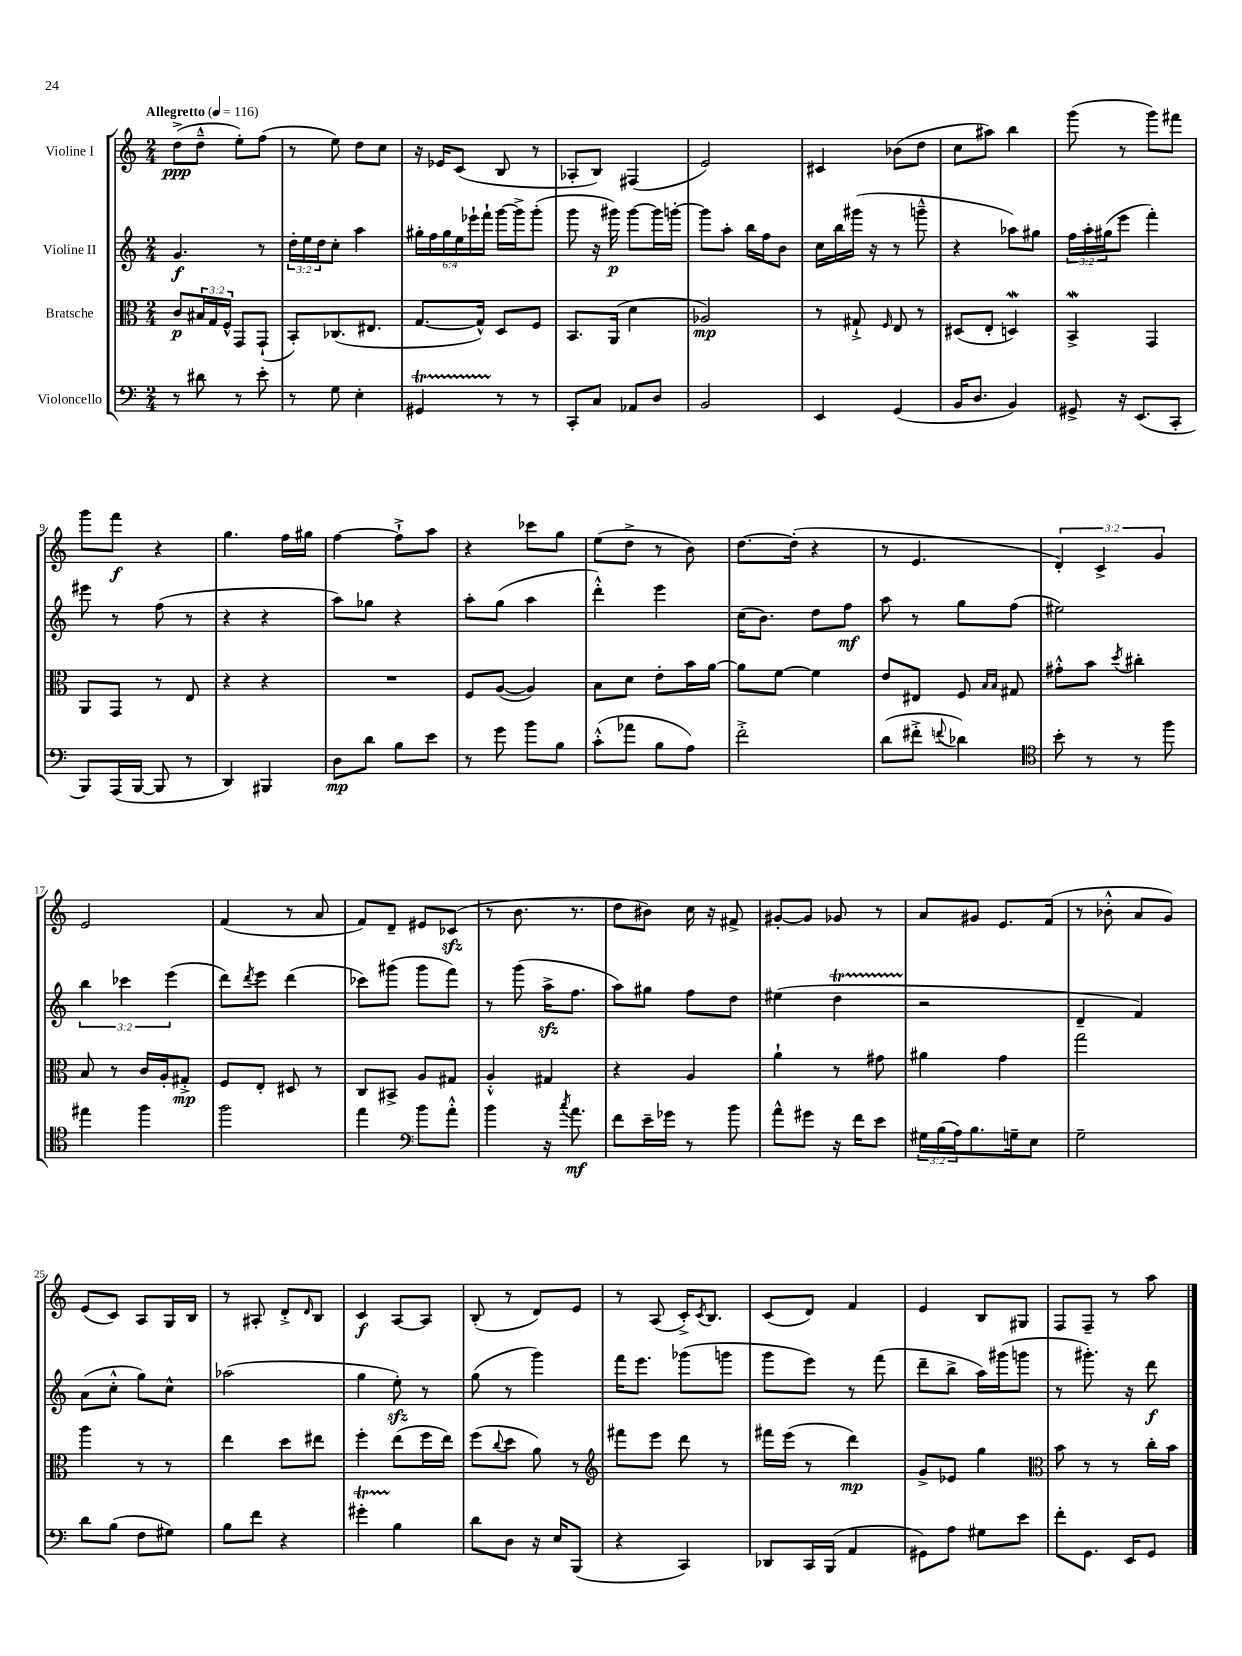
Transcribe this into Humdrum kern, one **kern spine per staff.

**kern	**kern	**kern	**kern
*staff4	*staff3	*staff2	*staff1
*clefF4	*clefC3	*clefG2	*clefG2
*k[]	*k[]	*k[]	*k[]
*M2/4	*M2/4	*M2/4	*M2/4
*MM116	*MM116	*MM116	*MM116
8r	8c	4.g	(8dd^
8d#	24B#	.	8dd~^^
.	24G	.	.
.	24F^^	.	.
8r	8GG	.	8ee')
8e'	(8GG`	8r	(8ff
=	=	=	=
8r	8BB')	24dd'	8r
.	.	24ee	.
.	.	24dd	.
8G	(8.C-	8cc'	8ee)
4E'	.	4aa	8dd
.	8.E#	.	.
.	.	.	8cc
=	=	=	=
4GG#	[8.G	24gg#'	16r
.	.	24ff	.
.	.	.	16e-
.	.	24gg#	.
.	.	24ee	(8c
.	.	24eee-`	.
.	16G^^])	.	.
.	.	24fff`	.
8r	8D	[16ggg	8B
.	.	16ggg^]	.
8r	8F	(8ggg'	8r
=	=	=	=
8CC'	8.BB	8ggg	8A-'
8C	.	16r	8B)
.	(16AA	16ggg#)	.
8AA-	4d	[8ggg#	(4F#
8D	.	16ggg#]	.
.	.	[16ggg'	.
=	=	=	=
2BB	2A-)	8ggg]	2e)
.	.	8aa'	.
.	.	16bb	.
.	.	16ff	.
.	.	8b	.
=	=	=	=
4EE	8r	16cc	4c#
.	.	16bb	.
.	8G#`^	(16ggg#	.
.	.	16r	.
.	16qqF	.	.
(4GG	8E	8r	(8b-
.	8r	8ggg~^^	8dd
=	=	=	=
16BB	(8D#	4r	8cc
8.D	.	.	.
.	8E'	.	8aa#)
4BB)	4D)	8aa-)	4bb
.	.	8gg#	.
=	=	=	=
8GG#^	4BB^	24ff	(8ggg
.	.	24aa'	.
.	.	(24gg#	.
16r	.	8eee	8r
(8.EE	.	.	.
.	4GG	4fff')	8ggg)
8CC'	.	.	8fff#
=	=	=	=
8BBB)	8AA	8eee#	8ggg
(16AAA	8GG	8r	8fff
[16BBB	.	.	.
8BBB]	8r	(8ff	4r
8r	8E	8r	.
=	=	=	=
4DD)	4r	4r	4.gg
4BBB#	4r	4r	.
.	.	.	16ff
.	.	.	16gg#
=	=	=	=
8D	2r	8aa)	[4ff
8d	.	8gg-	.
8B	.	4r	8ff`^]
8e	.	.	8aa
=	=	=	=
8r	8F	8aa'	4r
8g	([8A	(8gg	.
8b	4A])	4aa	8ccc-
8B	.	.	8gg
=	=	=	=
(8c'^^	8B	4ddd'^^)	(8ee
8a-	8d	.	8dd^
8B	8e'	4eee	8r
8A)	16b	.	8b)
.	[16a	.	.
=	=	=	=
2f'^	8a]	(16cc	[8.dd
.	.	8.b)	.
.	[8f	.	.
.	.	.	(16dd']
.	4f]	8dd	4r
.	.	8ff	.
=	=	=	=
(8d	8e	8aa	8r
8f#'^	8E#	8r	4.e
8qqf	.	.	.
4d-)	8F	8gg	.
.	16qqB	.	.
.	16qqB	.	.
.	8G#	(8ff	.
=	=	=	=
*clefC4	*	*	*
8b'	8g#'^^	2ee#)	6d')
8r	8b	.	.
.	.	.	6c^
.	8qdd	.	.
8r	4cc#'	.	.
.	.	.	6g
8ff	.	.	.
=	=	=	=
4ee#	8B	6bb	2e
.	8r	.	.
.	.	6ccc-	.
4ff	16c	.	.
.	16A'	.	.
.	.	(6eee	.
.	8G#'^	.	.
=	=	=	=
2ff	8F	8ddd)	(4f
.	.	8qddd	.
.	8E'	8eee	.
.	8D#	(4ddd	8r
.	8r	.	8a
=	=	=	=
4ee	8C	8ccc-)	8f)
.	8BB#^	(8ggg#	8d~
*clefF4	*	*	*
8b	8A	8ggg#	8e#
8a'^^	8G#	8fff)	(8c-
=	=	=	=
4b	4A'^^	8r	8r
.	.	(8ggg	8.b
16r	4G#	16aa^	.
8qcc	.	.	.
8.a	.	8.ff	8.r
=	=	=	=
8f	4r	8aa)	8dd
16e~	.	8gg#	8b#)
16g-	.	.	.
8r	4A	8ff	16cc
.	.	.	16r
8b	.	8dd	8f#^
=	=	=	=
8a^^	4a`	(4ee#	[8g#'
8g#	.	.	8g#]
16r	8r	4dd	8g-
16f	.	.	.
8e	8g#	.	8r
=	=	=	=
24G#	4a#	2r	8a
(24B	.	.	.
24A)	.	.	.
8.B	.	.	8g#
.	4g	.	8.e
16G~	.	.	.
8E	.	.	.
.	.	.	(16f
=	=	=	=
2G~	2gg	4d~	8r
.	.	.	8b-'^^
.	.	4f)	8a
.	.	.	8g)
=	=	=	=
8d	4aa	(8a	(8e
(8B	.	8cc'^^	8c)
8F	8r	8gg)	8A
8G#)	8r	8cc^^	16G
.	.	.	16B
=	=	=	=
8B	4ee	(2aa-	8r
8f	.	.	8A#'
4r	8dd	.	8d'^
.	.	.	16qqd
.	8ee#	.	8B
=	=	=	=
4g#'	4ff'	4gg	4c
4B	(8ee	8ee')	[8A
.	16ff	8r	8A]
.	16ee)	.	.
=	=	=	=
8d	(8ff	(8gg	(8B'
.	8qqcc	.	.
8D	8dd	8r	8r
16r	8a)	4ggg)	8d)
16E	.	.	.
(8BBB	8r	.	8e
=	=	=	=
*	*clefG2	*	*
4r	8fff#	16fff	8r
.	.	8.eee	.
.	8eee	.	(8A
4CC)	8ddd	(8ggg-	16c'^)
.	.	.	8qc
.	.	.	8.B
.	8r	8ggg	.
=	=	=	=
8DD-	16fff#	8ggg	(8c
.	(16eee	.	.
16CC	8r	8eee)	8d)
(16BBB	.	.	.
4AA	4ddd)	8r	4f
.	.	(8fff	.
=	=	=	=
8GG#)	8g^	8ddd~	4e
8A	8e-	8bb^	.
8G#	4gg	16aa)	8B
.	.	(16ggg#	.
8e	.	8ggg	8G#
=	=	=	=
*	*clefC3	*	*
8f'	8b	8r	8F
8.GG	8r	8.ggg#')	8F~
.	8r	.	8r
16EE	.	16r	.
8GG	16cc'	8ddd	8aa
.	16b	.	.
==	==	==	==
*-	*-	*-	*-
